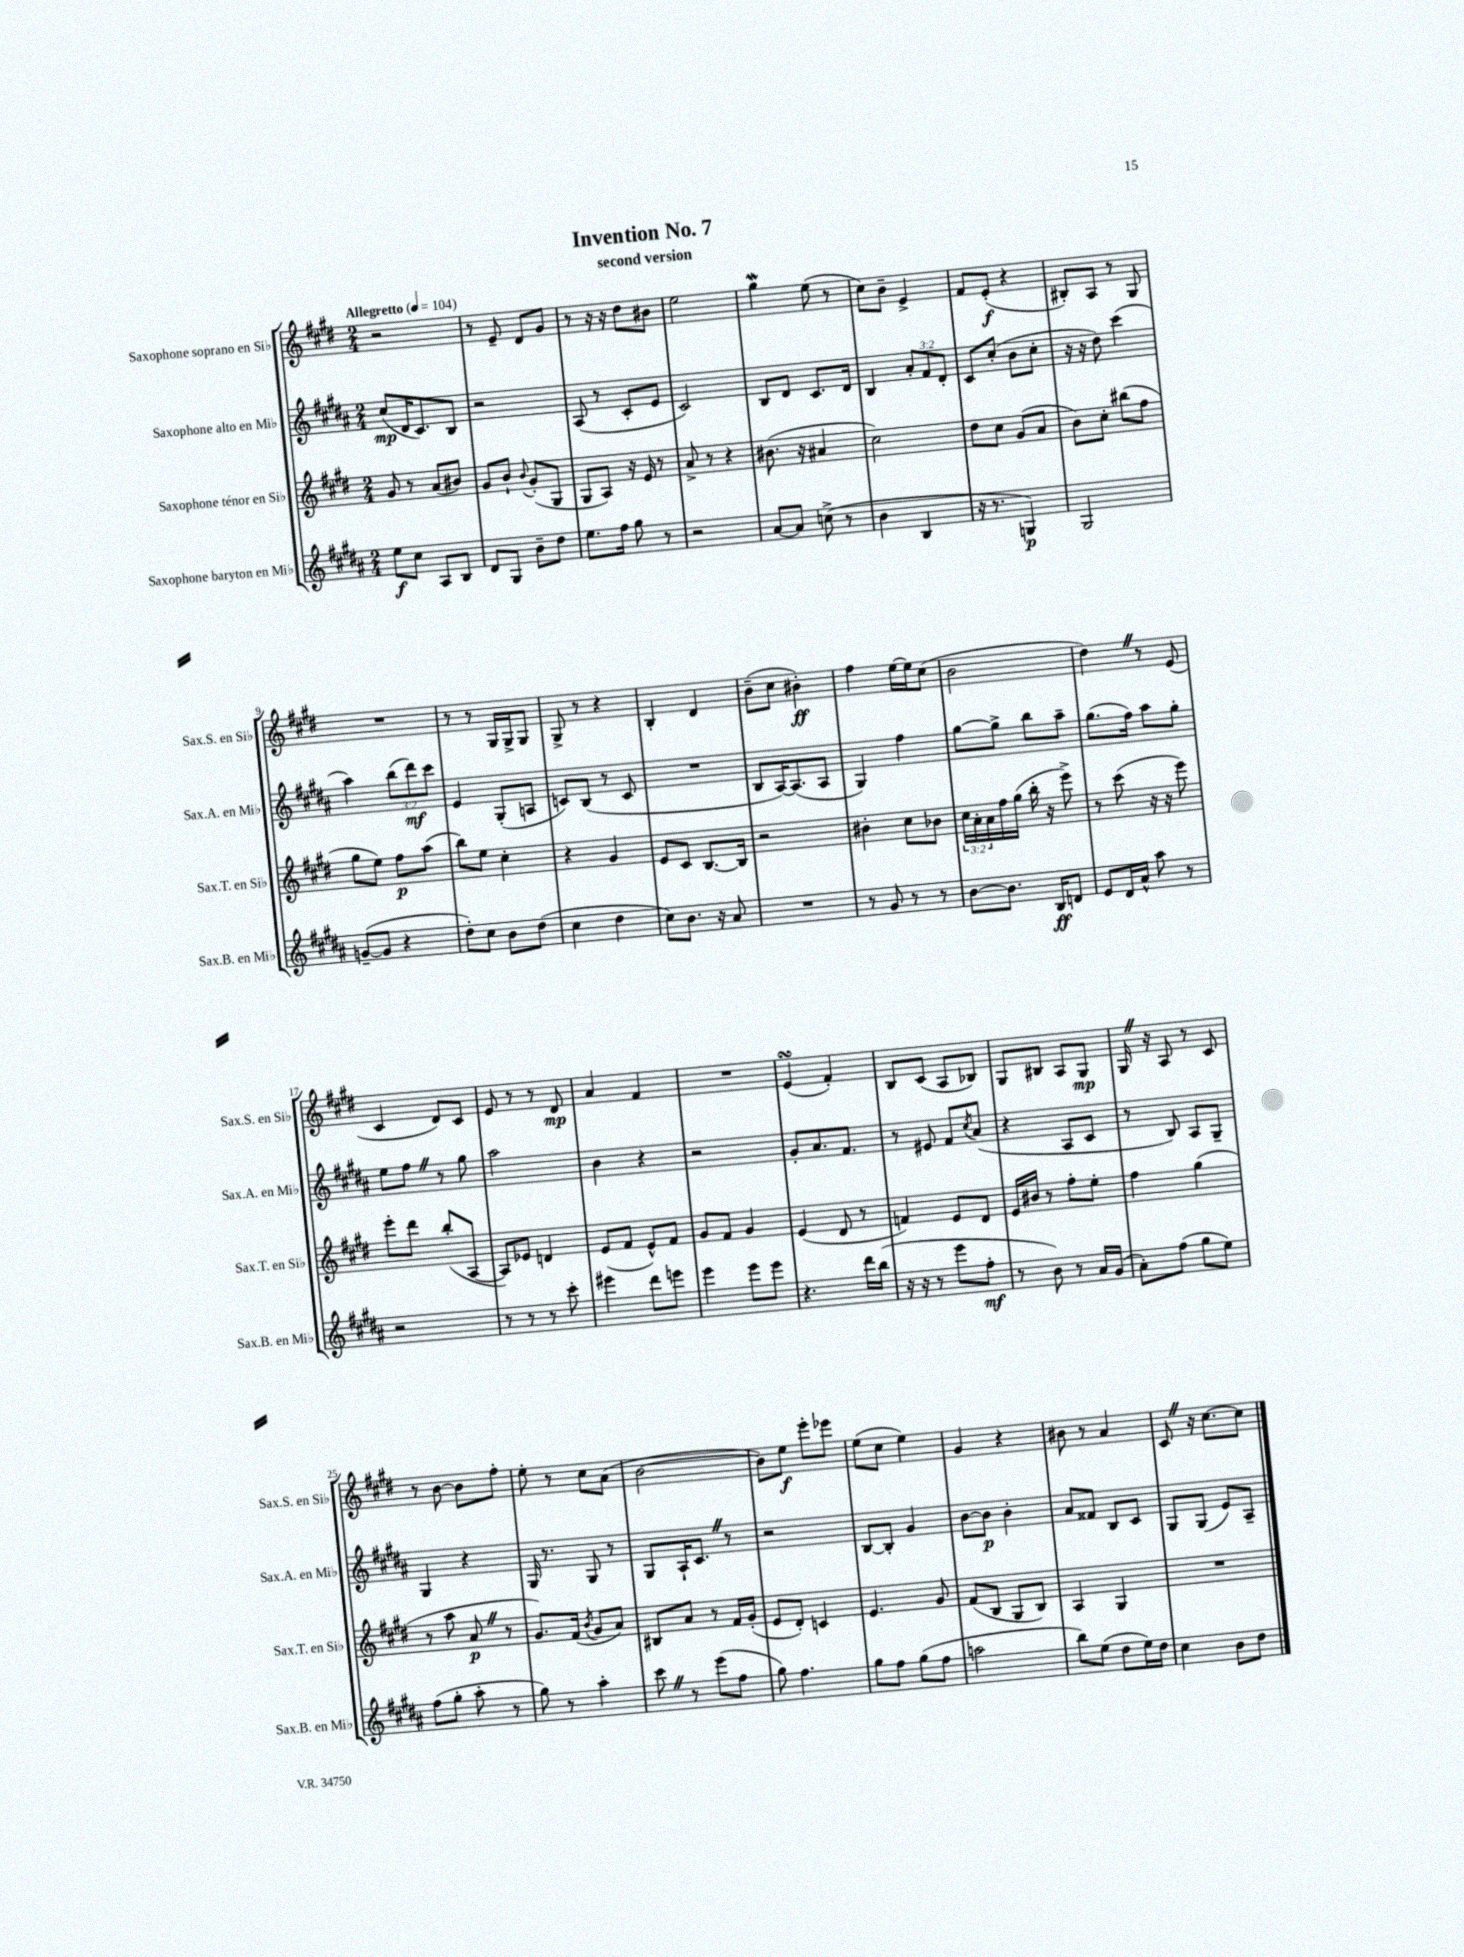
\header { title = "Invention No. 7" subtitle = "second version" }
<<
\new StaffGroup <<
\new Staff = "s0" \with { instrumentName = "Saxophone soprano en Sib" shortInstrumentName = "Sax.S. en Sib" } {
    \clef treble \key e \major \numericTimeSignature \time 2/4 \tempo "Allegretto" 4 = 104
    r2 |
    r8 e'8-- dis'8 gis'8 |
    r8 r16 r16 dis''8 bis'8 |
    e''2 |
    gis''4\mordent e''8( r8 |
    cis''8) b'8-- e'4-> |
    fis'8 e'8-.\f( r4 |
    bis8-.) a8 r8 gis8 |
    R2 |
    r8 r8 gis16 gis16-> gis8 |
    gis8-> r8 r4 |
    b4-. dis'4 |
    b'8--( cis''8 bis'4-.\ff) |
    fis''4 e''16~ e''16 cis''8( |
    b'2 |
    dis''4) \once \override BreathingSign.text = \markup { \musicglyph "scripts.caesura.straight" } \breathe r8 e'8( |
    cis'4 dis'8) cis'8 |
    e'8 r8 r8 dis'8\mp |
    a'4 fis'4 |
    R2 |
    e'4\turn( fis'4-.) |
    b8 cis'8( a8 bes8) |
    gis8 bis8 a8 gis8\mp |
    gis16 \once \override BreathingSign.text = \markup { \musicglyph "scripts.caesura.straight" } \breathe r16 a8 r8 cis'8 |
    r8 b'8~ b'8 fis''8-. |
    e''8-. r8 cis''8 a'8( |
    b'2~ |
    b'8) e''8\f e'''8-. ees'''8 |
    e''8( cis''8 e''4) |
    gis'4 r4 |
    bis'8 r8 a'4 |
    cis'8 \once \override BreathingSign.text = \markup { \musicglyph "scripts.caesura.straight" } \breathe r16 cis''8.~ cis''8 \bar "|." |
}
\new Staff = "s1" \with { instrumentName = "Saxophone alto en Mib" shortInstrumentName = "Sax.A. en Mib" } {
    \clef treble \key b \major \numericTimeSignature \time 2/4 \override Staff.TupletNumber.text = #tuplet-number::calc-fraction-text
    cis''8\mp( dis'16 cis'8.) b8 |
    r2 |
    ais8( r8 cis'8-. e'8 |
    cis'2) |
    b8 dis'8 cis'8. dis'16 |
    b4 \tuplet 3/2 { ais'8-. fis'8 dis'8-. } |
    cis'8 cis''8-.( b'8 cis''8-. |
    r16 r16 dis''8) cis'''4( |
    ais''4) \tuplet 3/2 { b''8( dis'''8\mf) cis'''8 } |
    e'4 gis8-.( a8 |
    c'8) b8( r8 c'8 |
    R2 |
    b8 ais16~) ais8.( ais8 |
    gis4) fis''4 |
    gis''8~ gis''8-> b''8 ais''8-- |
    gis''8.( fis''16) ais''8 gis''8-. |
    e''8 fis''8 \once \override BreathingSign.text = \markup { \musicglyph "scripts.caesura.straight" } \breathe r8 gis''8 |
    ais''2 |
    b'4 r4 |
    r2 |
    gis'8-. ais'8. fis'8. |
    r8 eis'8 fis'8 \acciaccatura { cis''8 } ais'8( |
    r4 ais8 cis'8 |
    r8 b8) ais8 gis8-- |
    gis4 r4 |
    gis16 r8. gis8 r8 |
    gis8 ais16-! cis'8. \once \override BreathingSign.text = \markup { \musicglyph "scripts.caesura.straight" } \breathe r8 |
    r2 |
    b8~ b8-. gis'4 |
    b'8~ b'8\p b'4-. |
    ais'8 fisis'8 b8 cis'8 |
    gis8 gis8( e'8) ais8-- \bar "|." |
}
\new Staff = "s2" \with { instrumentName = "Saxophone ténor en Sib" shortInstrumentName = "Sax.T. en Sib" } {
    \clef treble \key e \major \numericTimeSignature \time 2/4 \override Staff.TupletNumber.text = #tuplet-number::calc-fraction-text
    gis'8 r8 a'8( bis'8) |
    gis'8 b'8-! \appoggiatura { b'8 } gis'8-.( gis8 |
    gis8 a8) r16 e'16 r8 |
    a'8-> r8 r4 |
    bis'8.( r16 ais'4 |
    cis''2) |
    dis''8 cis''8 gis'8( a'8 |
    b'8) cis''8-. bis''8( fis''8 |
    gis''8 e''8) fis''8\p a''8( |
    b''8) e''8 cis''4-. |
    r4 gis'4 |
    e'8 cis'8 b8.~ b16 |
    r2 |
    bis'4-. cis''8 bes'8 |
    \tuplet 3/2 { cis''16 a'16-. a'16 } fis''16 gis''16( b''16-. r16 e'''8->) |
    r8 cis'''8( r16 r16 e'''8) |
    e'''8-. dis'''8 b''8-.( a8~ |
    a8) ees'8 d'4 |
    e'8( fis'8 e'8-^) fis'8 |
    gis'8 fis'8 gis'4 |
    e'4( dis'8 r8 |
    f'4) e'8 dis'8 |
    e'16 bis'16 r8 fis''8-. e''8-. |
    fis''4 gis''4( |
    r8 a''8 a'8\p \once \override BreathingSign.text = \markup { \musicglyph "scripts.caesura.straight" } \breathe r8 |
    gis'8.) fis'16( \acciaccatura { b'8 } gis'8 a'8) |
    bis8 a'8 r8 fis'16 gis'16-.( |
    e'8 dis'8-.) c'4 |
    e'4. gis'8 |
    fis'8( b8 gis8 b8) |
    a4 gis4 |
    R2 \bar "|." |
}
\new Staff = "s3" \with { instrumentName = "Saxophone baryton en Mib" shortInstrumentName = "Sax.B. en Mib" } {
    \clef treble \key b \major \numericTimeSignature \time 2/4
    e''8\f cis''8 ais8 b8 |
    dis'8 gis8 b'8-- dis''8 |
    e''8. fis''16 gis''8 r8 |
    r2 |
    ais'8~ ais'8 c''8->( r8 |
    b'4 b4 |
    r16 r8. g4\p) |
    gis2 |
    g'8~--( g'8 r4 |
    dis''8-.) cis''8 b'8 dis''8( |
    cis''4 dis''4 |
    cis''8) b'8. r16 ais'8 |
    R2 |
    r8 gis'8 r8 r8 |
    b'8~ b'8. b16\ff d'8 |
    e'8 dis'16 ais'16-^ ais''8 r8 |
    r2 |
    r8 r8 r8 cis'''8-. |
    eis'''4 dis'''8 e'''8 |
    e'''4 e'''8 e'''8 |
    r4. dis'''16 b''16( |
    r16 r16 r8 e'''8 fis''8-.\mf |
    r8 b'8) r8 ais'16 gis'16( |
    ais'8-.) fis''8( gis''8 e''8) |
    fis''8( gis''8-. ais''8-. r8 |
    gis''8) r8 ais''4-. |
    cis'''8 \once \override BreathingSign.text = \markup { \musicglyph "scripts.caesura.straight" } \breathe r8 e'''8( fis''8 |
    gis''8) fis''4. |
    gis''8 fis''8 gis''8( fis''8 |
    a''2 |
    b''8) e''8( dis''8 e''16) dis''16 |
    cis''4 b'8 dis''8 \bar "|." |
}
>>
>>
